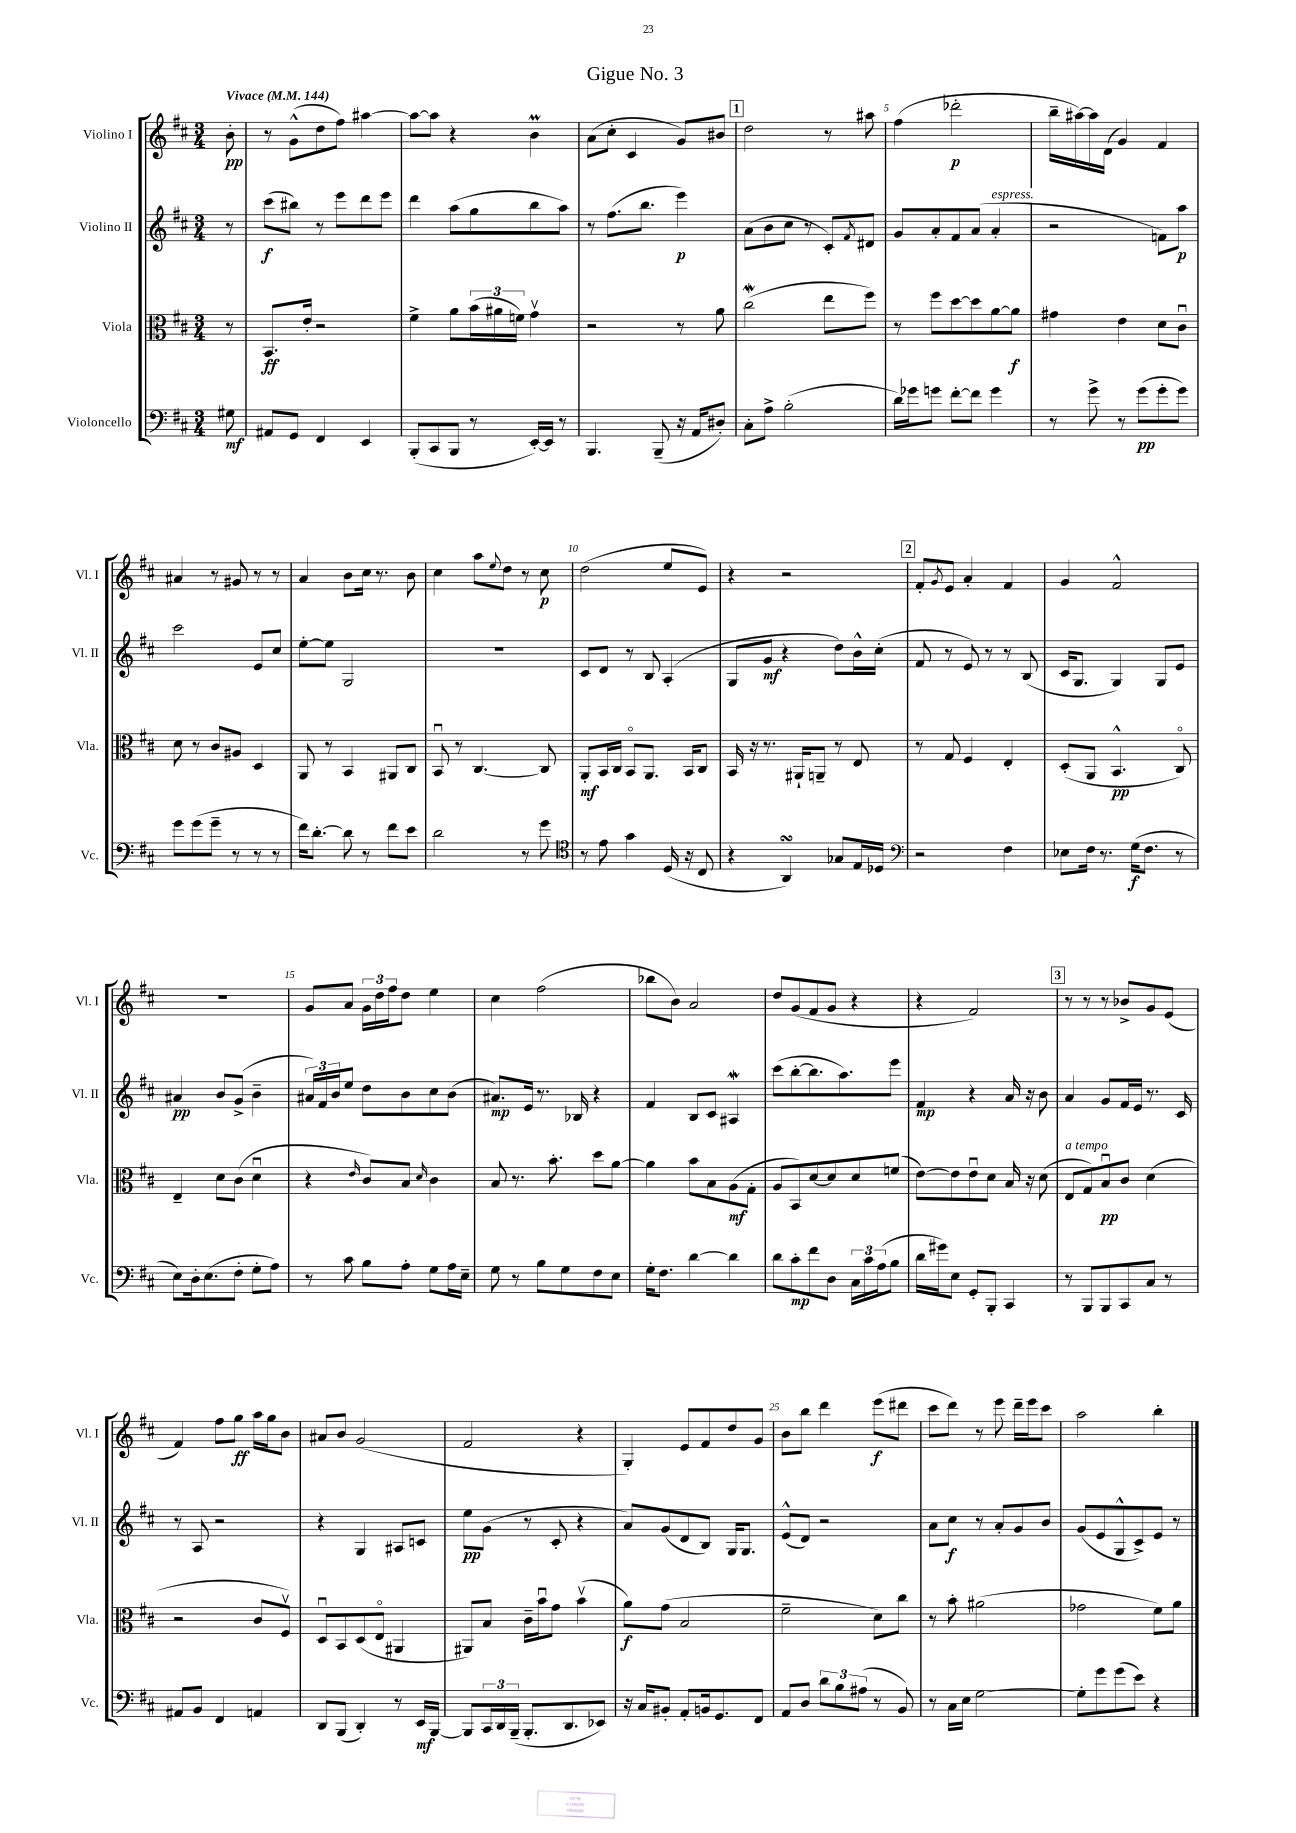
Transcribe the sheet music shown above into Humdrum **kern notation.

**kern	**dynam	**kern	**dynam	**kern	**dynam	**kern	**dynam
*part4	*part4	*part3	*part3	*part2	*part2	*part1	*part1
*staff4	*staff4	*staff3	*staff3	*staff2	*staff2	*staff1	*staff1
*I"Violoncello	*	*I"Viola	*	*I"Violino II	*	*I"Violino I	*
*I'Vc.	*	*I'Vla.	*	*I'Vl. II	*	*I'Vl. I	*
*clefF4	*	*clefC3	*	*clefG2	*	*clefG2	*
*k[f#c#]	*	*k[f#c#]	*	*k[f#c#]	*	*k[f#c#]	*
*M3/4	*	*M3/4	*	*M3/4	*	*M3/4	*
*MM144	*	*MM144	*	*MM144	*	*MM144	*
=	=	=	=	=	=	=	=
!	!	!	!	!	!	!LO:TX:a:B:t=Vivace	!
8G#X\	mf	8r	.	8r	.	8b'\	pp
=1	=1	=1	=1	=1	=1	=1	=1
8AA#X/L	.	8.BB/L	ff	(8ccc#\L	f	8r	.
8GG/J	.	.	.	8bb#X\J)	.	(8g^^\L	.
.	.	16e'/Jk	.	.	.	.	.
4FF#/	.	2r	.	8r	.	8dd\	.
.	.	.	.	8eee\L	.	8ff#\J)	.
4EE/	.	.	.	8ddd\	.	[4aa#X\	.
.	.	.	.	8eee\J	.	.	.
=2	=2	=2	=2	=2	=2	=2	=2
(8BBB'/L	.	4f#^\	.	4ddd\	.	8aa#\L_	.
8CC#/	.	.	.	.	.	8aa#\J]	.
8BBB/J	.	8a\L	.	(8aa\L	.	4r	.
8r	.	(24b\L	.	8gg\	.	.	.
.	.	24a#X\	.	.	.	.	.
.	.	24fn\JJ)	.	.	.	.	.
[16EE'/LL)	.	4gv\	.	8bb\	.	4bM\	.
16EE/JJ]	.	.	.	.	.	.	.
8r	.	.	.	8aa\J)	.	.	.
=3	=3	=3	=3	=3	=3	=3	=3
4.BBB/	.	2r	.	8r	.	(8a\L	.
.	.	.	.	(8.ff#\L	.	8cc#'\J	.
.	.	.	.	.	.	4c#/	.
.	.	.	.	8.bb\J	.	.	.
(8BBB~/	.	.	.	.	.	.	.
16r	.	8r	.	4eee\)	p	8g/L)	.
16AA/KL	.	.	.	.	.	.	.
8D#X'/J)	.	8a\	.	.	.	8b#X/J	.
!!LO:REH:place=s1:t=1
=4	=4	=4	=4	=4	=4	=4	=4
8C#'\L	.	(2cc#W\	.	(8a\L	.	2dd\	.
8A^\J	.	.	.	8b\	.	.	.
(2B'\	.	.	.	8cc#\J	.	.	.
.	.	.	.	8r	.	.	.
.	.	8ee\L	.	8c#'/L)	.	8r	.
.	.	.	.	8qf#/	.	.	.
.	.	8ff#\J)	.	8d#X/J	.	8aa#X\	.
=5	=5	=5	=5	=5	=5	=5	=5
16d\LL)	.	8r	.	8g/L	.	(4ff#\	.
16g-X\J	.	.	.	.	.	.	.
8gn\J	.	8ff#\L	.	8a'/	.	.	.
[8f#'\L	.	[8dd\	.	8f#/	.	2ddd-X'\	p
8f#\J]	.	8dd\]	.	(8a/J	.	.	.
!	!	!	!	!LO:TX:a:i:t=espress.	!	!	!
4g\	.	[8a\	.	4a'/	.	.	.
.	.	8a\J]	f	.	.	.	.
=6	=6	=6	=6	=6	=6	=6	=6
8r	.	4g#X\	.	2r	.	16bb~\LL	.
.	.	.	.	.	.	[16aa#X\)	.
8g^\	.	.	.	.	.	16aa#\]	.
.	.	.	.	.	.	(16d\JJ	.
8r	.	4e\	.	.	.	4g/)	.
(8g\L	pp	.	.	.	.	.	.
8g'\	.	8d\L	.	8fn\L)	.	4f#/	.
8g\J)	.	8c#u\J	.	8aa\J	p	.	.
!!LO:LB:g=z
=7	=7	=7	=7	=7	=7	=7	=7
8g\L	.	8d\	.	2ccc#\	.	4a#X/	.
(8g\	.	8r	.	.	.	.	.
8g~\J	.	8c#/L	.	.	.	8r	.
8r	.	8A#X/J	.	.	.	8g#X/	.
8r	.	4D/	.	8e/L	.	8r	.
8r	.	.	.	8cc#/J	.	8r	.
=8	=8	=8	=8	=8	=8	=8	=8
16f#\KL)	.	8AA/	.	[8ee'\L	.	4a/	.
[8.d'\J	.	.	.	.	.	.	.
.	.	8r	.	8ee\J]	.	.	.
8d\]	.	4BB/	.	2G/	.	8b\L	.
8r	.	.	.	.	.	16cc#\Jk	.
.	.	.	.	.	.	8.r	.
8f#\L	.	8AA#X/L	.	.	.	.	.
8e\J	.	8C#/J	.	.	.	8b\	.
=9	=9	=9	=9	=9	=9	=9	=9
2d\	.	8BBu/	.	2.r	.	4cc#\	.
.	.	8r	.	.	.	.	.
.	.	[4.C#/	.	.	.	8aa\L	.
.	.	.	.	.	.	8qqee/	.
.	.	.	.	.	.	8dd\J	.
8r	.	.	.	.	.	8r	.
8g\	.	8C#/]	.	.	.	8cc#\	p
=10	=10	=10	=10	=10	=10	=10	=10
*clefC4	*	*	*	*	*	*	*
8r	.	8AA'/L	mf	8c#/L	.	(2dd\	.
8e\	.	16BB/L	.	8d/J	.	.	.
.	.	16C#/JJ	.	.	.	.	.
4g\	.	8BB/L	.	8r	.	.	.
.	.	8.AA/J	.	8B/	.	.	.
(16D/	.	.	.	(4A'/	.	8ee/L	.
16r	.	16BB/KL	.	.	.	.	.
8C#/	.	8C#/J	.	.	.	8e/J)	.
=11	=11	=11	=11	=11	=11	=11	=11
4r	.	16BB/	.	8G/L	.	4r	.
.	.	16r	.	.	.	.	.
.	.	8.r	.	8g/J	mf	.	.
4AAsSSS/)	.	.	.	4r	.	2r	.
.	.	16AA#X`/KL	.	.	.	.	.
.	.	8AAn~/J	.	.	.	.	.
8G-X/L	.	8r	.	8dd\L)	.	.	.
16E/L	.	8E/	.	16b^^\L	.	.	.
16D-X/JJ	.	.	.	(16cc#'\JJ	.	.	.
!!LO:REH:place=s1:t=2
=12	=12	=12	=12	=12	=12	=12	=12
*clefF4	*	*	*	*	*	*	*
2r	.	8r	.	8f#/	.	8f#'/L	.
.	.	.	.	.	.	8qg/	.
.	.	8G/	.	8r	.	8e/J	.
.	.	4F#/	.	8e/)	.	4a'/	.
.	.	.	.	8r	.	.	.
4F#\	.	4E'/	.	8r	.	4f#/	.
.	.	.	.	(8B/	.	.	.
=13	=13	=13	=13	=13	=13	=13	=13
8E-X\L	.	(8D'/L	.	16c#/KL	.	4g/	.
.	.	.	.	8.G/J	.	.	.
16F#\Jk	.	8AA/J	.	.	.	.	.
8.r	.	.	.	.	.	.	.
.	.	4.BB^^/	pp	4G/)	.	2f#^^/	.
(16G\KL	f	.	.	.	.	.	.
8.F#\J	.	.	.	.	.	.	.
.	.	.	.	8G/L	.	.	.
8r	.	8C#/)	.	8e/J	.	.	.
!!LO:LB:g=z
=14	=14	=14	=14	=14	=14	=14	=14
8E\L)	.	4E~/	.	4a#X/	pp	2.r	.
16D'\k	.	.	.	.	.	.	.
(8.E\	.	.	.	.	.	.	.
.	.	8d\L	.	8b/L	.	.	.
8F#'\J	.	(8c#\J	.	(8g^/J	.	.	.
8G'\L	.	4du\	.	4b~\	.	.	.
8A\J)	.	.	.	.	.	.	.
=15	=15	=15	=15	=15	=15	=15	=15
8r	.	4r	.	24a#X/LL)	.	8g/L	.
.	.	.	.	24f#/	.	.	.
.	.	.	.	24b/J	.	.	.
8c#\	.	.	.	8ee/J	.	8a/J	.
.	.	16qqe/	.	.	.	.	.
8B\L	.	8c#/L)	.	8dd\L	.	24g\LL	.
.	.	.	.	.	.	24dd\	.
.	.	.	.	.	.	24ff#\J	.
8A'\J	.	8B/J	.	8b\	.	8dd\J	.
.	.	16qqd/	.	.	.	.	.
8G\L	.	4c#\	.	8cc#\	.	4ee\	.
16A\L	.	.	.	(8b\J	.	.	.
16E~\JJ	.	.	.	.	.	.	.
=16	=16	=16	=16	=16	=16	=16	=16
8G\	.	8B/	.	8.a#X/L)	mp	4cc#\	.
8r	.	8.r	.	.	.	.	.
.	.	.	.	16e/Jk	.	.	.
8B\L	.	.	.	8.r	.	(2ff#\	.
.	.	8.b'\	.	.	.	.	.
8G\	.	.	.	.	.	.	.
.	.	.	.	16B-X/	.	.	.
8F#\	.	8dd\L	.	4r	.	.	.
8E\J	.	[8a\J	.	.	.	.	.
=17	=17	=17	=17	=17	=17	=17	=17
16G'\KL	.	4a\]	.	4f#/	.	8bb-X\L	.
8.F#\J	.	.	.	.	.	.	.
.	.	.	.	.	.	8b\J)	.
[4d\	.	8b\L	.	8B/L	.	2a/	.
.	.	8B\	.	8c#/J	.	.	.
4d\]	.	(8A\	mf	4A#XW/	.	.	.
.	.	8G'\J	.	.	.	.	.
=18	=18	=18	=18	=18	=18	=18	=18
8d\L	.	8A/L	.	(8ccc#\L	.	8dd/L	.
8c#'\	mp	8BB/)	.	[8bb'\	.	(8g/	.
8f#\	.	[8d/	.	8.bb\]	.	8f#/	.
8D\J	.	8d/]	.	.	.	8g/J	.
.	.	.	.	8.aa\)	.	.	.
24C#\LL	.	8d/	.	.	.	4r	.
24c#\	.	.	.	.	.	.	.
(24A\J	.	.	.	.	.	.	.
8B\J	.	(8fn/J	.	8eee\J	.	.	.
=19	=19	=19	=19	=19	=19	=19	=19
16d\LL	.	[8e\L)	.	4f#/	mp	4r	.
16g#X\J)	.	.	.	.	.	.	.
8E\J	.	8e\]	.	.	.	.	.
8GG'/L	.	8eu\	.	4r	.	2f#/)	.
8BBB'/J	.	8d\J	.	.	.	.	.
4CC#/	.	16B/	.	16a/	.	.	.
.	.	16r	.	16r	.	.	.
.	.	(8d\	.	8b\	.	.	.
!!LO:REH:place=s1:t=3
=20	=20	=20	=20	=20	=20	=20	=20
!	!	!LO:TX:a:i:t=a tempo	!	!	!	!	!
8r	.	8E/L	.	4a/	.	8r	.
8BBB/L	.	8G/)	.	.	.	8r	.
8BBB/	.	8Bu/	pp	8g/L	.	8r	.
8CC#/	.	8c#/J	.	16f#/L	.	8b-X^/L	.
.	.	.	.	16e/JJ	.	.	.
8C#/J	.	(4d\	.	8.r	.	8g/	.
8r	.	.	.	.	.	(8e/J	.
.	.	.	.	16c#/	.	.	.
!!LO:LB:g=z
=21	=21	=21	=21	=21	=21	=21	=21
8AA#X/L	.	2r	.	8r	.	4f#/)	.
8BB/J	.	.	.	8A/	.	.	.
4FF#/	.	.	.	2r	.	8ff#\L	.
.	.	.	.	.	.	8gg\J	ff
4AAn/	.	8c#/L	.	.	.	16aa\LL	.
.	.	.	.	.	.	16gg\J	.
.	.	8F#v/J)	.	.	.	8b\J	.
=22	=22	=22	=22	=22	=22	=22	=22
8DD/L	.	8Du/L	.	4r	.	8a#X/L	.
(8BBB/J	.	8BB/	.	.	.	8b/J	.
4DD'/)	.	(8D/	.	4G/	.	(2g/	.
.	.	8E/J	.	.	.	.	.
8r	.	4AA#X/	.	8A#X/L	.	.	.
16EE/LL	mf	.	.	8cn/J	.	.	.
[16BBB/JJ	.	.	.	.	.	.	.
=23	=23	=23	=23	=23	=23	=23	=23
8BBB/L]	.	8AA#X/L)	.	8ee\L	pp	2f#/	.
24CC#/L	.	8B/J	.	(8g\J	.	.	.
24DD/	.	.	.	.	.	.	.
(24BBB~/JJ	.	.	.	.	.	.	.
8.BBB'/L	.	16c#~\LL	.	8r	.	.	.
.	.	16bu\J	.	.	.	.	.
.	.	8g\J	.	8c#'/	.	.	.
8.DD/	.	.	.	.	.	.	.
.	.	(4bv\	.	4r	.	4r	.
8EE-X/J)	.	.	.	.	.	.	.
=24	=24	=24	=24	=24	=24	=24	=24
16r	.	8a\L)	f	8a/L)	.	4G'/)	.
16C#/KL	.	.	.	.	.	.	.
8BB#X'/J	.	(8g\J	.	(8g/	.	.	.
8AA'/L	.	2B/	.	8d/	.	8e/L	.
16BBn/k	.	.	.	8B/J)	.	8f#/	.
8.GG/	.	.	.	.	.	.	.
.	.	.	.	16G/KL	.	8dd/	.
.	.	.	.	8.G/J	.	.	.
8FF#/J	.	.	.	.	.	8g/J	.
=25	=25	=25	=25	=25	=25	=25	=25
8AA/L	.	2f#~\	.	(8e^^/L	.	8b\L	.
8D/J	.	.	.	8d/J)	.	8bb\J	.
12d\L	.	.	.	2r	.	4ddd\	.
12B\	.	.	.	.	.	.	.
(12A#X\J	.	.	.	.	.	.	.
8r	.	8d\L)	.	.	.	(8eee\L	f
8BB/)	.	8cc#\J	.	.	.	8ddd#X\J	.
=26	=26	=26	=26	=26	=26	=26	=26
8r	.	8r	.	8a\L	.	8ccc#\L	.
16C#\LL	.	8b'\	.	8cc#\J	f	8ddd\J)	.
16E\JJ	.	.	.	.	.	.	.
[2G\	.	(2a#X\	.	8r	.	8r	.
.	.	.	.	8a'/L	.	8eee\	.
.	.	.	.	8g/	.	16ddd~\LL	.
.	.	.	.	.	.	16eee\J	.
.	.	.	.	8b/J	.	8ccc#\J	.
=27	=27	=27	=27	=27	=27	=27	=27
8G'\L]	.	2g-X\	.	(8g/L	.	2aa\	.
8g\	.	.	.	8e/	.	.	.
(8g\	.	.	.	8G^^/	.	.	.
8e\J)	.	.	.	8c#^/)	.	.	.
4r	.	8f#\L)	.	8e/J	.	4bb'\	.
.	.	8a\J	.	8r	.	.	.
==	==	==	==	==	==	==	==
*-	*-	*-	*-	*-	*-	*-	*-
